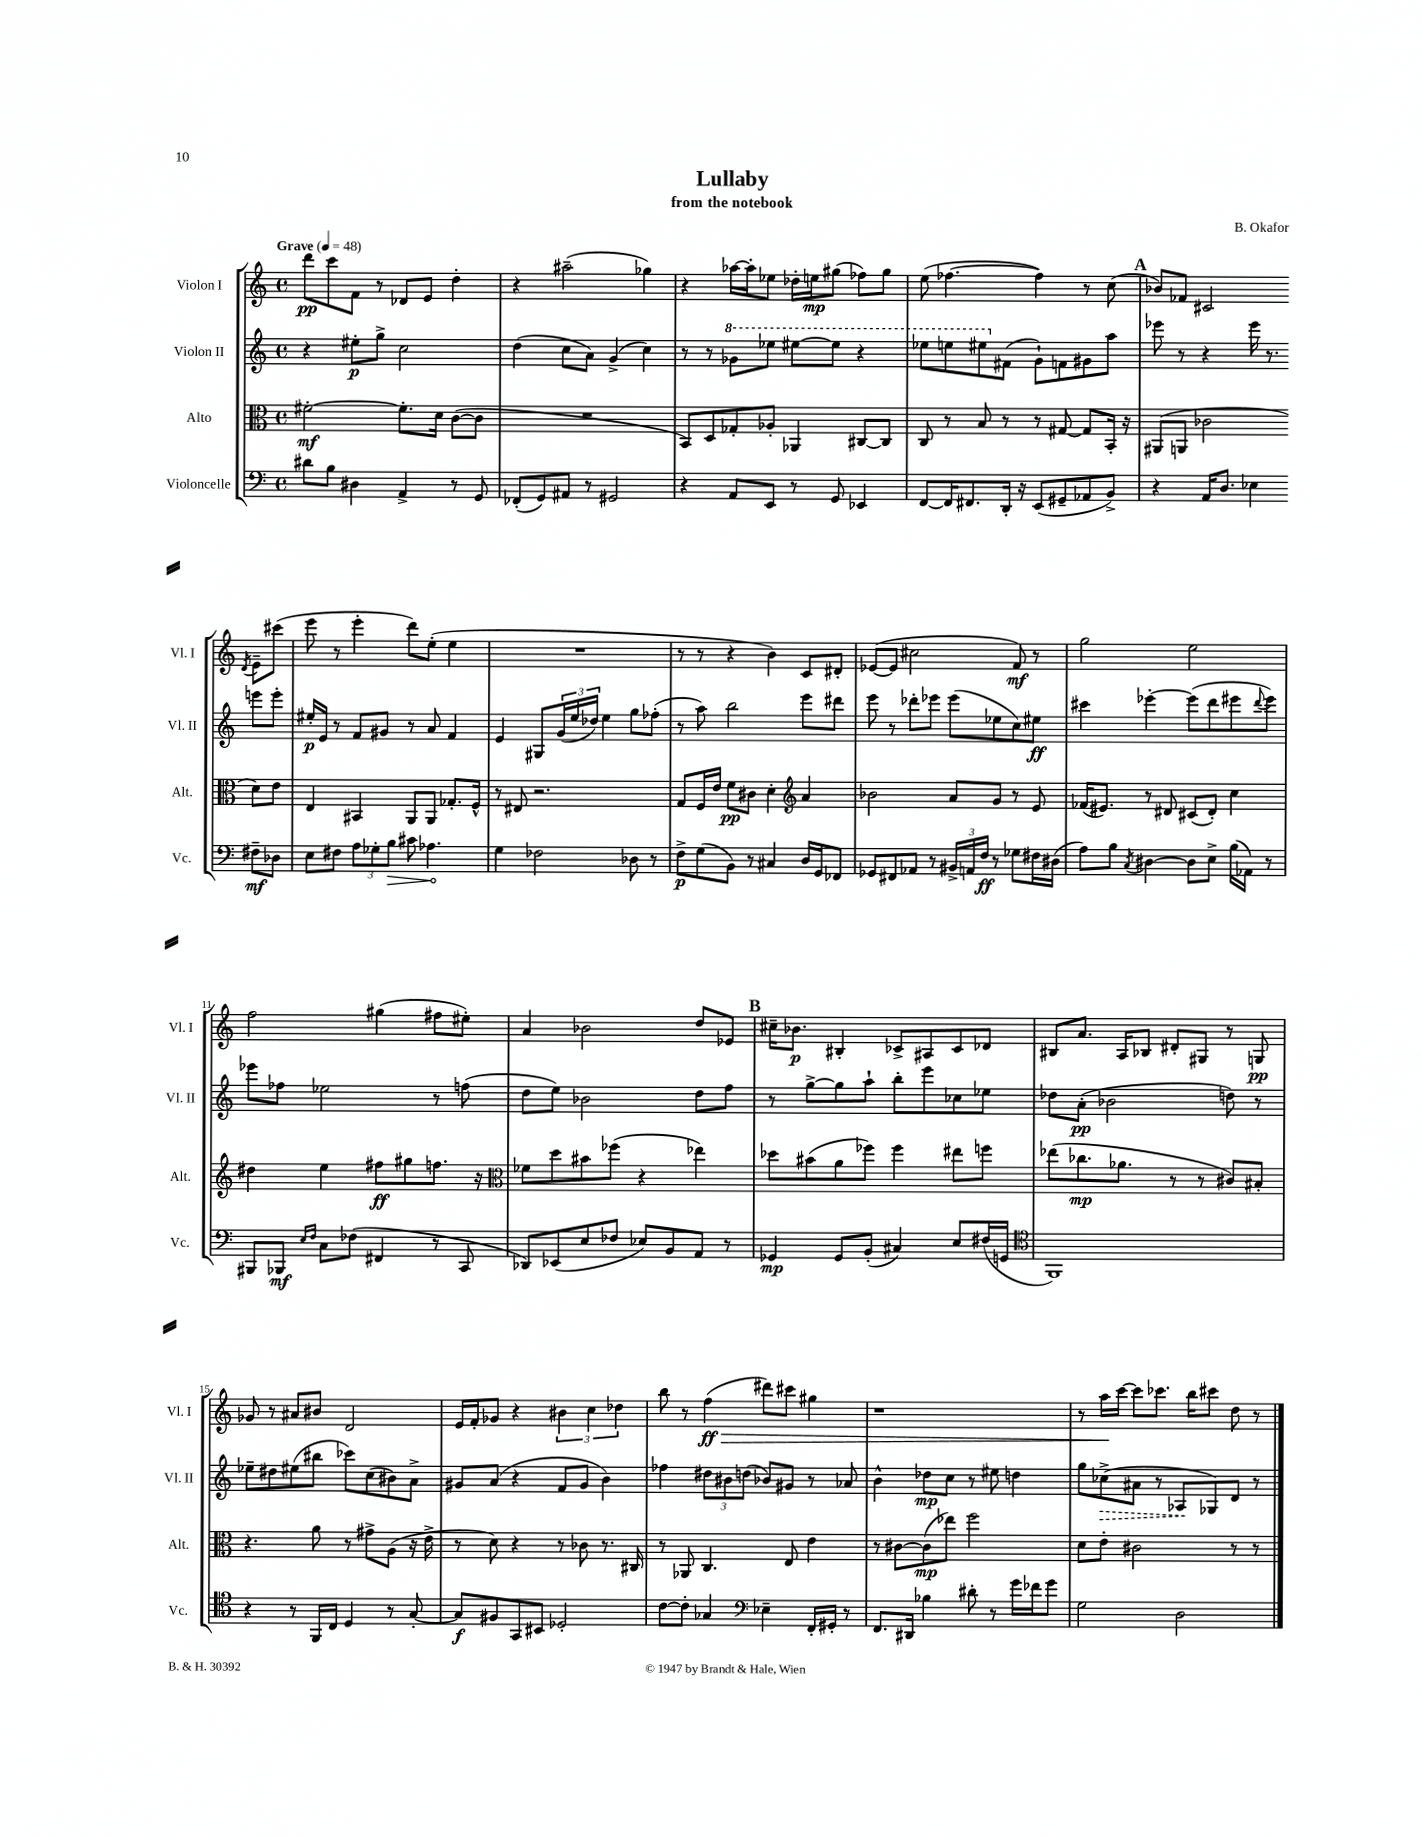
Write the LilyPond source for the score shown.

\header { title = "Lullaby" composer = "B. Okafor" subtitle = "from the notebook" }
<<
\new StaffGroup <<
\new Staff = "s0" \with { instrumentName = "Violon I" shortInstrumentName = "Vl. I" } {
    \clef treble \key c \major \defaultTimeSignature \time 4/4 \tempo "Grave" 4 = 48
    d'''8\pp c'''8 f'8 r8 des'8 e'8 d''4-. |
    r4 ais''2--( ges''4) |
    r4 aes''16~ aes''16-. ees''8 des''16-. e''16\mp gis''8( fes''8) gis''8 |
    e''8( fes''4.~ fes''4) r8 c''8( |
    \mark \markup { \bold "A" } bes'8) fes'8 cis'2 \acciaccatura { d'8 } e'8-- cis'''8( |
    e'''8 r8 e'''4-. d'''8) e''8-.( e''4 |
    R1 |
    r8 r8 r4 b'4) c'8 dis'8-. |
    ees'8~( ees'8 cis''2 f'8\mf) r8 |
    g''2 e''2 |
    f''2 gis''4( fis''8 eis''8-.) |
    a'4 bes'2 d''8 ees'8 |
    \mark \markup { \bold "B" } cis''16-- bes'8.\p bis4-. ces'8-> ais8 ces'8 des'8 |
    bis8 a'8. a16 bes8 dis'8-. gis8 r8 g8\pp |
    ges'8 r8 ais'8 bis'8 d'2 |
    e'16 f'16-. ges'8 r4 \tuplet 3/2 { bis'4 c''4 des''4 } |
    b''8 r8 f''4\ff\>( dis'''8) cis'''8 gis''4 |
    r1 |
    r8 a''16\! c'''16~ c'''8 ces'''8. b''16 cis'''8 d''8 r8 \bar "|." |
}
\new Staff = "s1" \with { instrumentName = "Violon II" shortInstrumentName = "Vl. II" } {
    \clef treble \key c \major \defaultTimeSignature \time 4/4
    r4 eis''8-.\p g''8-> c''2 |
    d''4( c''8 a'8) g'4->( c''4) |
    r8 r8 \ottava #1 ges''8 ees'''8 eis'''8~ eis'''8 r4 |
    ees'''8 e'''8 eis'''8 \ottava #0 fis'8( g'8-!) f'8 gis'8 a''8 |
    \mark \markup { \bold "A" } ees'''8 r8 r4 ees'''16 r8. e'''8 e'''8-. |
    eis''16-.\p e'16 r8 f'8 gis'8 r8 a'8 f'4 |
    e'4 gis8 \tuplet 3/2 { g'16( e''16 des''16) } e''4 g''8 fes''8-.( |
    r8 a''8) b''2 e'''8 dis'''8 |
    e'''8 r8 des'''8-. ees'''8 ees'''8( ees''8 c''8) eis''8\ff |
    cis'''4 ees'''4~-. ees'''8( d'''8 eis'''8 \appoggiatura { d'''8 } eis'''8) |
    ees'''8 fes''8 ees''2 r8 f''8( |
    d''8 e''8) bes'2 d''8 f''8 |
    \mark \markup { \bold "B" } r8 g''8~-> g''8 a''8-! b''8-. e'''8 ces''8 ees''8 |
    des''8 a'8-.\pp( bes'2 d''8) r8 |
    ees''8-- dis''8 eis''8( bis''8 ces'''8) c''8( bis'8) a'8-> |
    gis'8 a'8( r4 f'8 gis'8 b'4) |
    fes''4 \tuplet 3/2 { dis''8 bis'8 d''8( } bes'8) gis'8 r8 aes'8 |
    b'4-^ des''8\mp c''8 r8 eis''8 d''4 |
    g''8 \once \override Hairpin.style = #'dashed-line ces''8->\>( ais'8 r8 aes8\! ges8) d'8 r8 \bar "|." |
}
\new Staff = "s2" \with { instrumentName = "Alto" shortInstrumentName = "Alt." } {
    \clef alto \key c \major \defaultTimeSignature \time 4/4
    fis'2~-.\mf fis'8.-. d'16 c'8~( c'8 |
    R1 |
    b,8) d8 ges8-. aes8-. aes,4 cis8~ cis8 |
    c8 r8 b8 r8 r8 gis8~ gis8 b,16-. r16 |
    \mark \markup { \bold "A" } ais,8( a,8 ces'2 d'8) e'8 |
    e4 bis,4 a,8 a,8 ges8.-. f16-^ |
    r8 eis8 r2. |
    g8 f16 e'16 f'8\pp cis'8 d'4-. \clef treble a'4 |
    bes'2 a'8 g'8 r8 e'8 |
    fes'16( eis'8.) r8 dis'8 cis'8( dis'8-.) c''4 |
    dis''4 e''4 fis''8\ff gis''8 f''8. r16 |
    \clef alto fes'8 d''8 bis'8 fes''8( r4 ees''4) |
    \mark \markup { \bold "B" } des''8 bis'8( a'8 fes''8) fes''4 eis''8 f''8 |
    ees''8( ces''8.\mp aes'8. r8 r8 cis'8) bis8-. |
    r4. a'8 r8 gis'8-> a8( r16 e'16-> |
    r8 d'8) r4 r8 ces'8 r8. cis16 |
    r8 aes,8 c4. e8 e'4 |
    r8 cis'8~ cis'8\mp( ees''8) f''2 |
    d'8 e'8-. cis'2 r8 r8 \bar "|." |
}
\new Staff = "s3" \with { instrumentName = "Violoncelle" shortInstrumentName = "Vc." } {
    \clef bass \key c \major \defaultTimeSignature \time 4/4
    dis'8 b8 dis4 a,4-> r8 g,8 |
    fes,8-.( g,8) ais,8 r8 gis,2 |
    r4 a,8 e,8 r8 g,8 ees,4 |
    f,8~ f,16 fis,8. d,16-. r16 e,8( gis,8-- aes,8 b,8->) |
    \mark \markup { \bold "A" } r4 a,16 d8. ees4 fis8--\mf des8 |
    e8 fis8 \tuplet 3/2 { a8 ges8-. \once \override Hairpin.circled-tip = ##t b8\> } cis'8 aes4.\! |
    g4 fes2 des8 r8 |
    f8->\p g8( b,8) r8 cis4 d16 g,16 fes,8 |
    ges,8 fis,8 aes,8 r8 \tuplet 3/2 { bis,16-> a,16 f16\ff } r8 ges8 fis16 dis16( |
    a8) b8 \acciaccatura { c8 } dis4~ dis8 e8-> b16( aes,16) r8 |
    bis,,8 bes,,8\mf \grace { e16 f16 } c8 fes8( fis,4 r8 c,8 |
    des,8) ees,8( e8 fes8 ees8) b,8 a,8 r8 |
    \mark \markup { \bold "B" } ges,4\mp ges,8 b,8-.( cis4) e8 fis16( g,16 |
    \clef tenor f,1) |
    r4 r8 f,16 c16 d4 r8 g8~-. |
    g8\f fis8 g,8 bis,8 des2-. |
    c'8~ c'8-. ges4 \clef bass ees4-- f,16-. gis,16-. r8 |
    f,8. dis,16 bes4 dis'8-. r8 g'16 fes'16 g'8 |
    g2 d2 \bar "|." |
}
>>
>>
